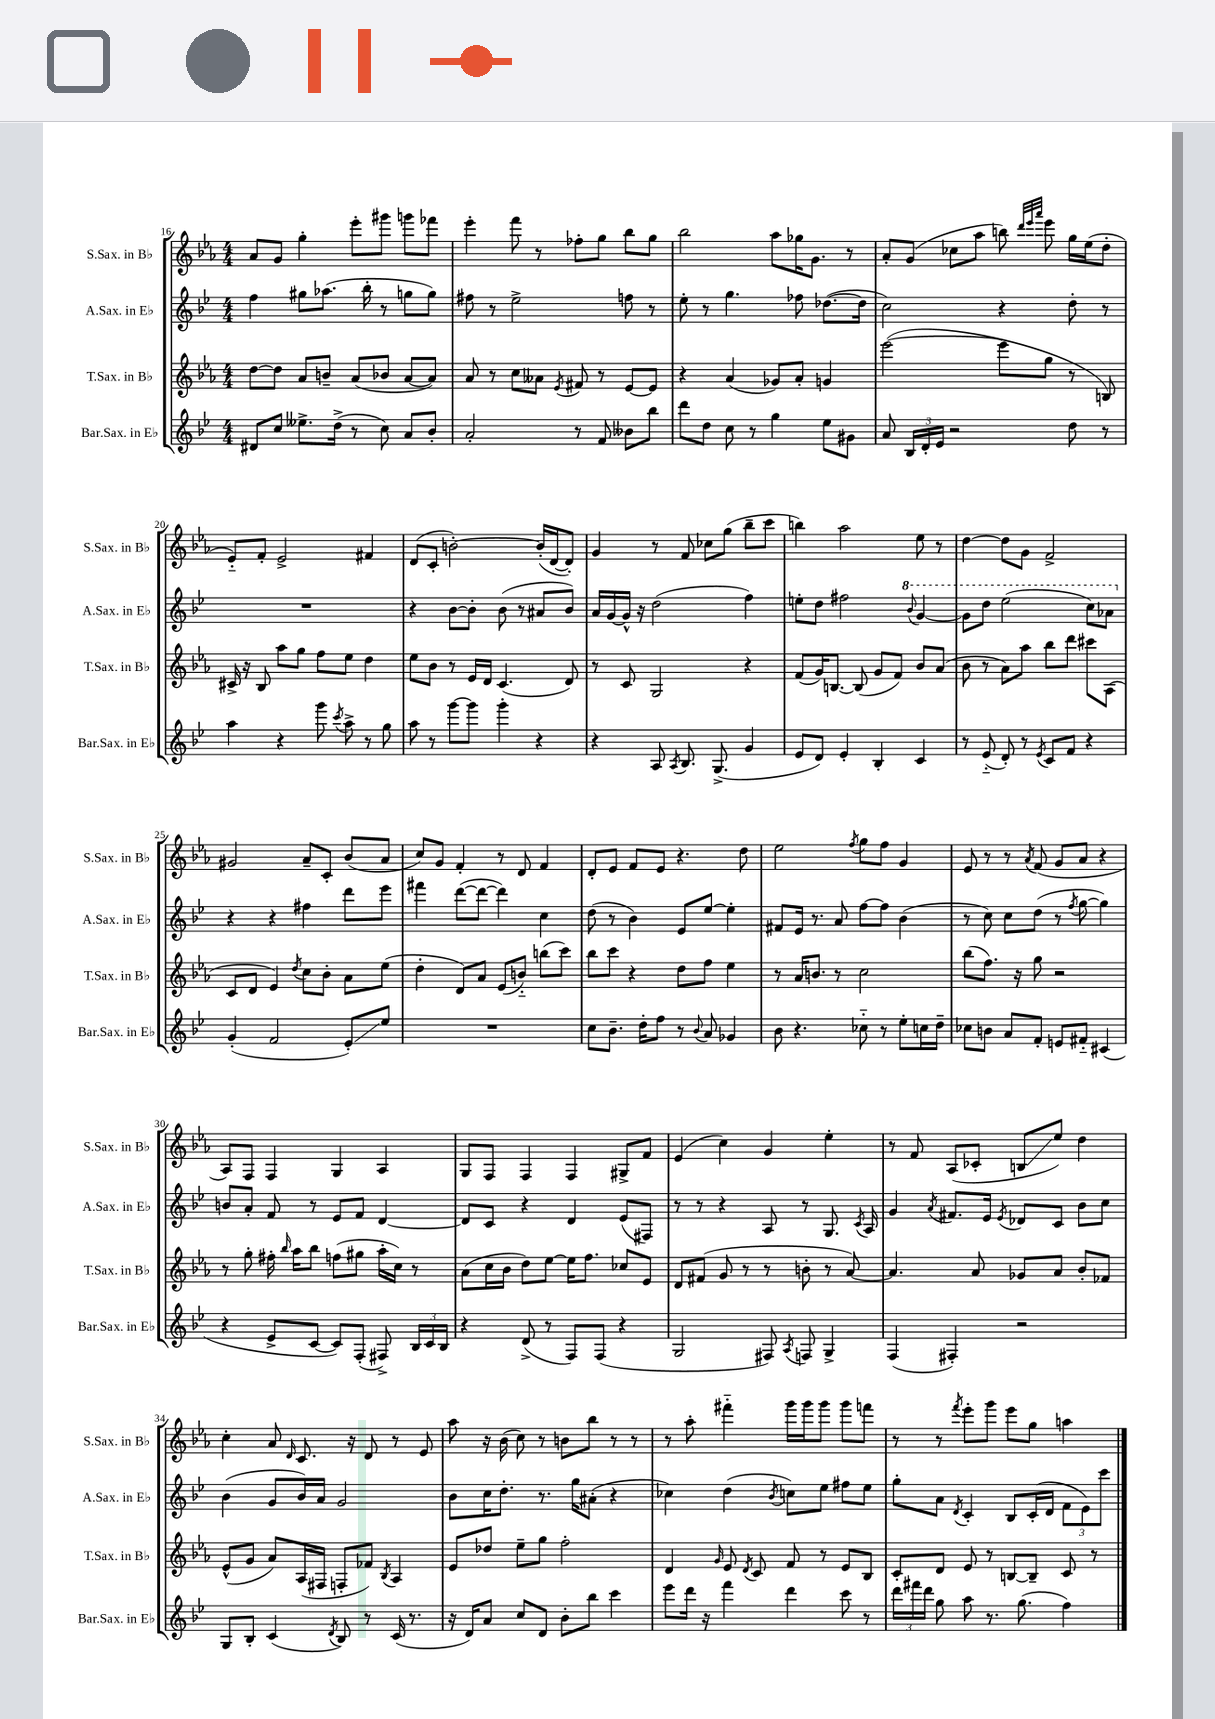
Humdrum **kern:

**kern	**kern	**kern	**kern
*staff4	*staff3	*staff2	*staff1
*clefG2	*clefG2	*clefG2	*clefG2
*k[b-e-]	*k[b-e-a-]	*k[b-e-]	*k[b-e-a-]
*M4/4	*M4/4	*M4/4	*M4/4
8d#	[8dd	4ff	8a-
8cc	8dd]	.	8g
8.ee--^	8a-	8gg#	4gg'
.	8b~	(8.aa-	.
(16dd^	.	.	.
8r	(8a-	.	8eee-'
.	.	16bb-'	.
8cc)	8b-	8r	8ggg#
8a	[8a-	8gg	8ggg
8b-'	8a-])	8gg)	8fff-
=	=	=	=
2a'	8a-	8ff#	4eee-'
.	8r	8r	.
.	8cc	2ee-^	8fff
.	8a--	.	8r
.	8qe-	.	.
8r	8f#	.	8ff-'
8f	8r	.	8gg
8b--	[8e-	8ff	8bb-
8bb-	8e-]	8r	8gg
=	=	=	=
8ddd	4r	8ee-'	2bb-
8dd	.	8r	.
8cc	(4a-	4.gg	.
8r	.	.	.
4gg	8g-)	.	8aa-
.	8a-'	8ff-	16gg-
.	.	.	8.g
8ee-	4g	([8.dd-	.
8g#	.	.	8r
.	.	16dd-]	.
=	=	=	=
8a	([2eee-	2cc)	8a-'
24B-	.	.	(8g
24d'	.	.	.
24e-	.	.	.
2r	.	.	8cc-
.	.	.	8aa-
.	8eee-]	4r	8bb)
.	.	.	32qqddd
.	.	.	32qqeee-
.	.	.	32qqaaa-
.	8gg	.	8eee-
8dd	8r	8dd'	16gg
.	.	.	(16ee-
8r	8B)	8r	8dd'
=	=	=	=
4aa	16c#^	1r	8e-'~)
.	16r	.	.
.	8B-	.	8f'
4r	8aa-	.	2e-^
.	8gg	.	.
8ggg	8ff	.	.
8qccc	.	.	.
8aa^	8ee-	.	.
8r	4dd	.	4f#
8gg	.	.	.
=	=	=	=
8aa	8ee-	4r	(8d
8r	8b-	.	8c'
[8ggg	8r	[8b-	[2b')
8ggg]	16e-	8b-']	.
.	16d	.	.
4ggg'	(4.c	(8b-	.
.	.	8r	.
4r	.	8a#	(16b']
.	.	.	[16d
.	8d)	8b-)	8d'])
=	=	=	=
4r	8r	16a	4g
.	.	[16g	.
.	8c	16g^^]	.
.	.	16r	.
8A	2G	(2dd	8r
8qA	.	.	.
8.B-	.	.	8f
.	.	.	8cc-
(8.G^	.	.	.
.	.	.	(8gg
4g	4r	4ff)	8bb-~
.	.	.	8ccc
=	=	=	=
8e-	(8f	8ee'	4bb)
8d)	16g)	8dd	.
.	[8.B	.	.
4e-'	.	2ff#	2aa-
.	(8B]	.	.
4B-'	8g	.	.
.	8f)	.	.
.	.	8qqbb-	.
4c	8b-	[4gg	8ee-
.	(8a-	.	8r
=	=	=	=
8r	8b-	8gg]	[4dd
(8e-'~	8r	8ddd	.
8d')	8a-)	(2eee-	8dd]
8r	8aa-	.	8g
8qe-	.	.	.
8c	8bb-	.	2f^
8f	8ddd	.	.
4r	8ccc#	8ccc)	.
.	(8A-	8aa-	.
=	=	=	=
(4g'	8c	4r	2g#
.	8d	.	.
2f	4e-)	4r	.
.	8qdd	.	.
.	8cc	4ff#	8a-~
.	8b-'	.	8c'
8e-')	8a-	8ddd	(8b-
8ee-	(8ee-	8eee-	8a-
=	=	=	=
1r	4dd'	4fff#	8cc)
.	.	.	8g
.	8d)	([8ddd	4f'
.	8a-	8ddd_	.
.	(8e-	4ddd])	8r
.	8b'~)	.	8d
.	(8bb	4cc	4f
.	8ccc)	.	.
=	=	=	=
8cc	8bb-	(8dd	8d'
8.b-~	8ccc	8r	8e-
.	4r	4b-)	8f
16dd'	.	.	.
8ff	.	.	8e-
8r	8dd	8e-	4.r
8qqb-	.	.	.
8a	8ff	[8ee-	.
4g-	4ee-	4ee-']	.
.	.	.	8dd
=	=	=	=
8b-	8r	8f#	2ee-
4.r	16a-	16e-	.
.	8.b	8.r	.
.	8r	8a	.
.	.	.	8qff
8cc-'~	2cc	[8ff	8gg
8r	.	8ff]	8ff
8ee-'	.	(4b-	4g
16cc	.	.	.
16dd~	.	.	.
=	=	=	=
8cc-	(8bb-	8r	8e-
8b	8.ff)	8cc)	8r
8a	.	8cc	8r
.	16r	.	.
.	.	.	8qa-
8f'	8gg	(8dd	(8f
8e	2r	8r	8g
.	.	8qff	.
8f#'~	.	[8gg	8a-
(4c#	.	4gg])	4r
=	=	=	=
4r	8r	8b	8A-)
.	8gg'	8a'	8F
8e-^	16ff#'	8f	4F
.	16qqbb-	.	.
.	16aa-	.	.
[8c	8bb-	8r	.
8c])	(8ff	8e-	4G
(8F'	8gg#	8f	.
8F#^)	16aa-'	[4d	4A-
.	16cc)	.	.
24B-	8r	.	.
24c	.	.	.
24B-	.	.	.
=	=	=	=
4r	(8a-	8d]	8G
.	16cc	8c	8F
.	16b-	.	.
(8d^	8dd)	4r	4F
8r	[8ee-	.	.
8F)	16ee-]	4d	4F
.	8.ff	.	.
(8F	.	.	.
4r	8cc-	(8e-	8G#^
.	8e-	8F#)	8f
=	=	=	=
2G	8d	8r	(4e-
.	(8f#	8r	.
.	8g	4r	4cc)
.	8r	.	.
8F#)	8r	8A	4g
8qA	.	.	.
8F	8b'	8r	.
4G^	8r	8.G	4ee-'
.	[8a-)	.	.
.	.	8qc	.
.	.	16A	.
=	=	=	=
(4F	4.a-]	4g	8r
.	.	.	8f
.	.	8qa	.
4F#')	.	8.f#	(8A-
.	8a-	.	8c-'
.	.	16e-	.
.	.	8qe-	.
2r	8g-	8d-	8B
.	8a-	8c	8ee-)
.	8b-'	8b-	4dd
.	8f-	8cc	.
=	=	=	=
8G	(8e-^^	(4b-	4cc'
8B-'	8g	.	.
(4c	8a-)	8g	8a-
.	.	.	16qqd
.	(16A-	16b-)	8.c
.	16F#	16a	.
8qd	.	.	.
8B-)	8F'	2g	.
.	.	.	16r
8r	8f-)	.	8d
.	8qB-	.	.
(16c	4A-	.	8r
8.r	.	.	.
.	.	.	8e-
=	=	=	=
16r	8e-	8b-	8aa-
16d)	.	.	.
8a	8dd-	16cc	16r
.	.	8.dd'	(16b-
8cc	8ee-~	.	8cc)
8d	8gg	8.r	8r
8b-'	2ff'	.	8b
.	.	16gg	.
8bb-	.	(8a#'	8bb-
4ccc	.	4r	8r
.	.	.	8r
=	=	=	=
8eee-	4d	4cc-)	8r
16ddd	.	.	8aa-'
16r	.	.	.
.	16qqg	.	.
4fff	8e-	(4dd	4fff#'~
.	8qd	.	.
.	8c	.	.
.	.	8qb-	.
4ddd	8f	8cc)	16ggg
.	.	.	16ggg
.	8r	8ee-	8ggg
8ccc	8e-	8ff#	8ggg
8r	8B-	8ee-	8fff
=	=	=	=
24ddd	8c'	8gg'	8r
24fff#	.	.	.
24ddd	.	.	.
8gg	8d	8a	8r
.	.	8qd	8qfff
8aa	8e-	4c'	8eee-'
8.r	8r	.	8ggg
.	[8B	8B-	8eee-
(8.gg	.	.	.
.	8B~]	(16c'	8gg
.	.	16d	.
4ff)	8c	12f	4aa
.	.	12e-)	.
.	8r	.	.
.	.	12ccc	.
==	==	==	==
*-	*-	*-	*-
